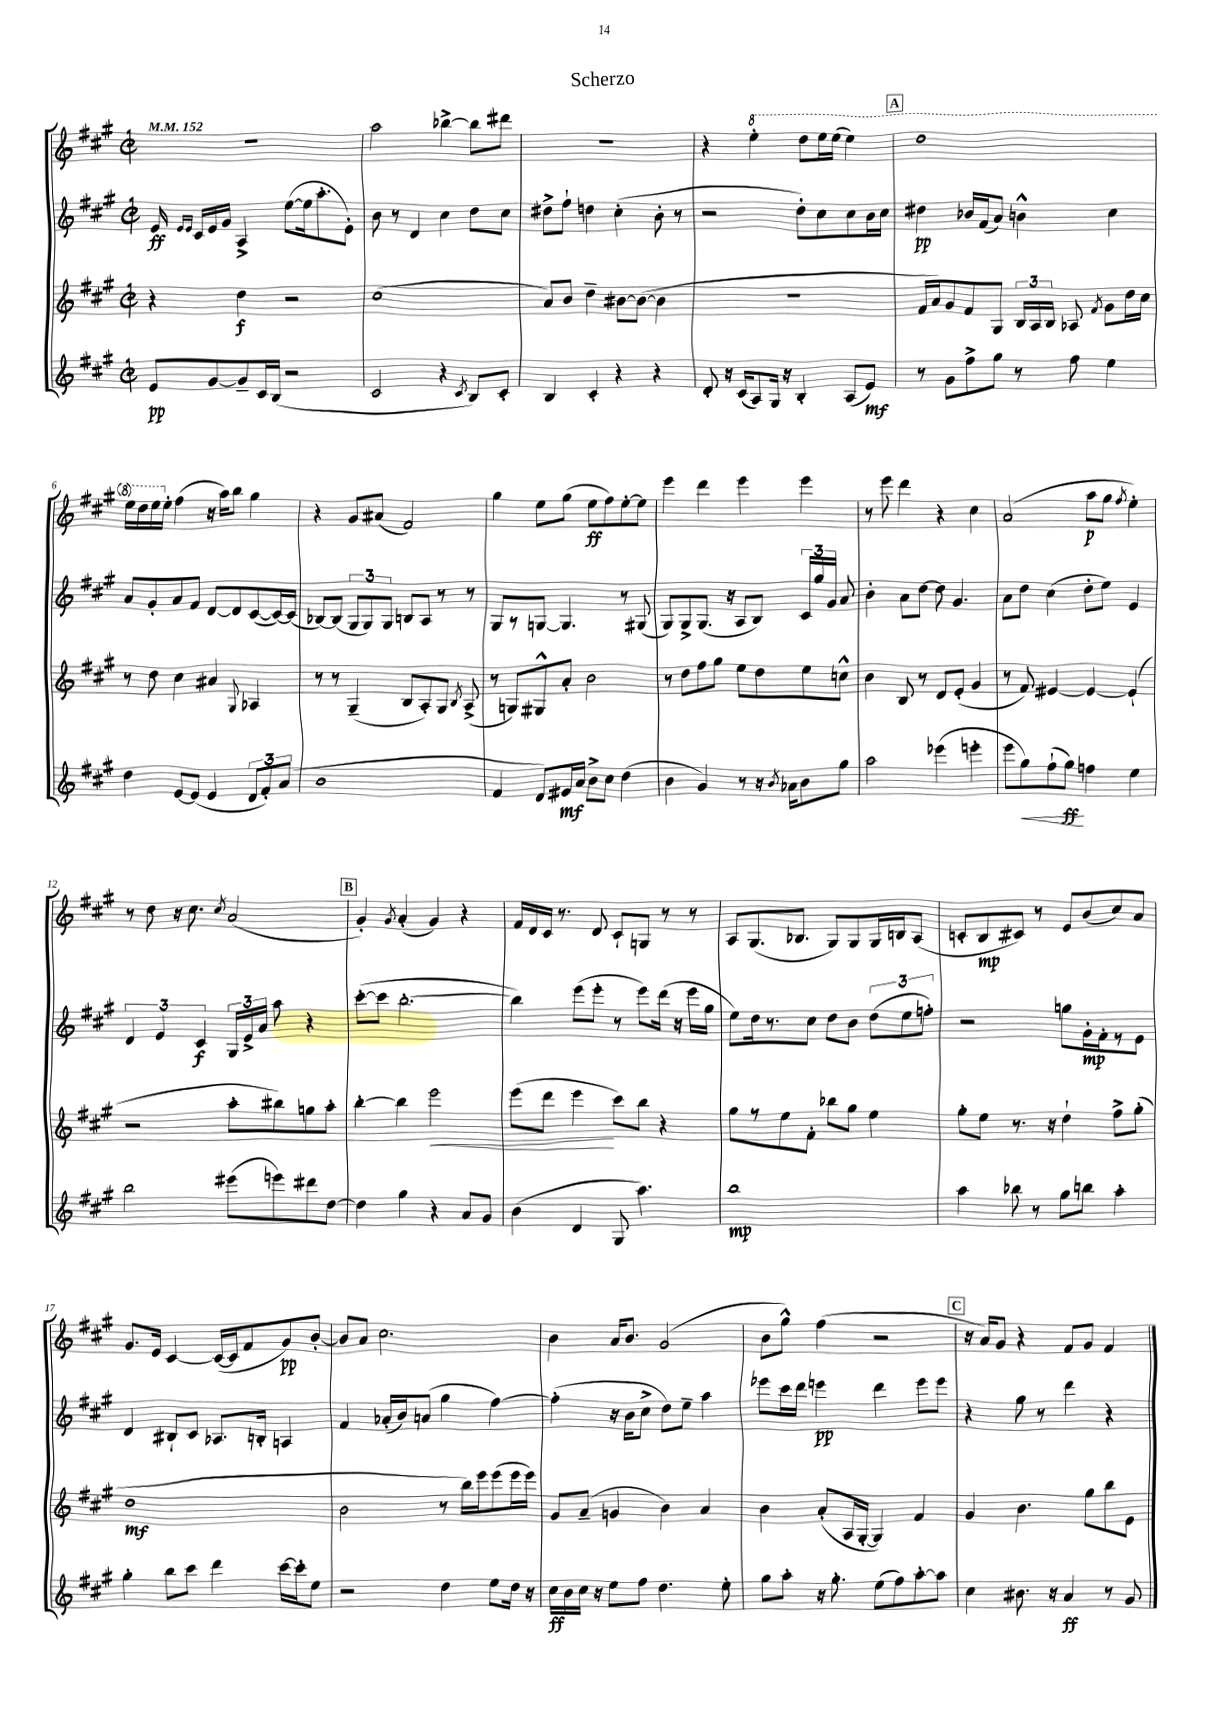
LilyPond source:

\header { title = "Scherzo" }
<<
\new StaffGroup <<
\new Staff = "s0" {
    \clef treble \key a \major \defaultTimeSignature \time 2/2 \tempo 4 = 152
    \autoBeamOff R1 |
    a''2 bes''4~-> bes''8[ dis'''8] |
    R1 |
    r4 \ottava #1 e'''4-. d'''8[ e'''16 e'''16]( e'''4) |
    \mark \markup { \box "A" } d'''1 |
    e'''16[ d'''16 e'''16 \ottava #0 e''16]-. fis''4( r16 a''16[) b''8] gis''4 |
    r4 gis'8[ ais'8]( fis'2) |
    gis''4 e''8[ gis''8]( e''8[\ff fis''8) e''8~-. e''8] |
    e'''4 d'''4 e'''4 e'''4 |
    r8 e'''8 d'''4 r4 cis''4 |
    a'2( a''8[\p gis''8] \acciaccatura { fis''8 } e''4-.) |
    r8 d''8 r16 cis''8. \acciaccatura { cis''8 } a'2( |
    \mark \markup { \box "B" } gis'4-.) \acciaccatura { gis'8 } a'4-.( gis'4) r4 |
    fis'16[ d'16 cis'16] r8. d'8 cis'8[-! g8] r8 r8 |
    a8[ gis8.( bes8.] gis8[) gis8 gis16 b16 a8]( |
    c'8[-. b8\mp cis'8]) r8 e'8[ b'8( cis''8) a'8] |
    gis'8.[ e'16] cis'4~ cis'16[~( cis'16 fis'8 gis'8\pp) b'8]~-. |
    b'8[ a'8] cis''2. |
    b'4 a'16[ b'8.] gis'2( |
    b'8[ gis''8]-^) fis''4( r2 |
    \mark \markup { \box "C" } r16 a'16[) gis'8] r4 fis'8[ gis'8] fis'4 \bar "|." |
}
\new Staff = "s1" {
    \clef treble \key a \major \defaultTimeSignature \time 2/2
    \autoBeamOff e'16\ff \grace { e'16[ e'16] } cis'16[ e'16 gis'16] a4-> e''8[~( e''16 a''8.-. e'8]-.) |
    b'8 r8 d'4 cis''4 d''8[ cis''8] |
    dis''8[-> fis''8]-! d''4 cis''4-.( b'8-. r8 |
    r2 d''8[-.) cis''8 cis''8 b'16 cis''16] |
    \mark \markup { \box "A" } dis''4\pp bes'16[ fis'16( a'8]) b'4-^ cis''4 |
    a'8[ gis'8-. a'8 fis'8] d'8[~ d'8 cis'8~( cis'16~) cis'16]( |
    bes8[~) bes8]( \tuplet 3/2 { gis8[ gis8) gis8] } b8[ a8] r8 r8 |
    gis8[ r8 g8]~ g4. r8 gis8( |
    gis8[) gis8-> gis8.]( r16 a8[ b8]) \tuplet 3/2 { cis'16[ gis''16 gis'16] } a'8 |
    b'4-. a'8[ d''8]~ d''8 gis'4. |
    a'8[ d''8] cis''4( d''8[-. e''8]) e'4 |
    \tuplet 3/2 { d'4 e'4 cis'4\f } \tuplet 3/2 { gis16[ e'16-> a'16] } a''8 r4 |
    \mark \markup { \box "B" } cis'''8[~-.( cis'''8] b''2.~-. |
    b''4) e'''8[( e'''8]-. r8 e'''8[) d'''16]( r16 e'''16[ gis''16] |
    e''8[) d''16 r8. cis''8] d''8[ b'8] \tuplet 3/2 { d''8[( e''8 f''8]-.) } |
    r2 g''8[ gis'16-.\mp fis'16-. r8 e'8] |
    d'4 bis8[-! cis'8] aes8.[ b16]-. a4 |
    fis'4 aes'16[-.( b'16) a'8]( gis''4 fis''4~) |
    fis''4-.( r16 b'16[ cis''8]-> d''8[) e''8]-- a''4 |
    ees'''8[ cis'''16 d'''16] e'''4\pp d'''4 e'''8[ e'''8] |
    \mark \markup { \box "C" } r4 gis''8 r8 d'''4 r4 \bar "|." |
}
\new Staff = "s2" {
    \clef treble \key a \major \defaultTimeSignature \time 2/2
    \autoBeamOff r4 d''4\f r2 |
    cis''1( |
    a'8[) b'8] d''4-- bis'8[~ bis'8]~( bis'4 |
    R1 |
    \mark \markup { \box "A" } fis'16[ a'16) gis'8 fis'8 gis8] \tuplet 3/2 { b16[ a16 b16] } aes8 \acciaccatura { fis'8 } gis'8[ d''16 cis''16] |
    r8 d''8 cis''4 ais'4 \appoggiatura { gis8 } aes4 |
    r8 r8 gis4--( b8[ a8-.) gis8] \acciaccatura { b8 } a8->( |
    r8 g8[) gis8-^ a'8]-. b'2 |
    r8 d''8[ fis''8 gis''8] e''8[ d''8 e''8 c''8]-^ |
    b'4 b8 r8 d'8[ e'8]-.( gis'4 |
    r8 fis'8) eis'4~ eis'4~ eis'4-!( |
    r2 a''8[-. bis''8) g''8 a''8]-. |
    \mark \markup { \box "B" } b''4~-. b''4 e'''2\< |
    e'''8[( d'''8] e'''4\! cis'''8[) b''8] r4 |
    gis''8[ r8 e''8 fis'8]-. bes''8[ gis''8] e''4 |
    gis''8[-. e''8] r8. r16 d''4-! fis''8[-> gis''8]-.( |
    d''1\mf |
    b'2 r8 b''16[) e'''16 e'''8( e'''16 e'''16]) |
    gis'8[ a'8]--( g'4 b'4) a'4 |
    b'4 a'8[-.( a16 gis16]~-. gis4) fis'4 |
    \mark \markup { \box "C" } gis'4 b'4. gis''8[ b''8 e'8] \bar "|." |
}
\new Staff = "s3" {
    \clef treble \key a \major \defaultTimeSignature \time 2/2
    \autoBeamOff e'8[\pp gis'8~ gis'8-- cis'16 b16]( r2 |
    cis'2 r4 \acciaccatura { cis'8 } b8[) cis'8]-. |
    b4 cis'4-. r4 r4 |
    d'8-. r16 cis'16[( a8) gis16] r16 b4-. a8[( e'8]\mf) |
    \mark \markup { \box "A" } r8 gis'8[ fis''8-> gis''8] r8 fis''8 e''4 |
    d''4 e'8[~ e'8]( e'4 \tuplet 3/2 { d'8[ fis'8-.) a'8]( } |
    b'1 |
    fis'4 d'8[) eis'16\mf a'16] b'8[-> cis''8] d''4( |
    b'4 gis'4) r8 r16 \acciaccatura { b'8 } aes'16[ b'8 gis''8] |
    a''2 ees'''4( e'''4-. |
    e'''8[ gis''8\<) fis''8-!( gis''8]\ff\!) f''4 e''4 |
    b''2 eis'''8[( e'''8) dis'''8 d''8]~ |
    \mark \markup { \box "B" } d''4 gis''4 r4 a'8[ gis'8] |
    b'4( d'4 gis8 a''4.) |
    b''1\mp |
    a''4 bes''8 r8 gis''8[ b''8] a''4-. |
    gis''4-. b''8[ cis'''8] d'''4 cis'''16[~ cis'''16-. e''8] |
    r2 d''4 e''8[ d''16] r16 |
    cis''16[\ff b'16 cis''16] r16 e''8[ fis''8] d''4. e''8-. |
    gis''8[ a''8]-. r16 gis''8.-. e''8[( fis''8) a''8~-. a''8] |
    \mark \markup { \box "C" } cis''4 bis'8. r16 a'4\ff r8 gis'8 \bar "|." |
}
>>
>>
